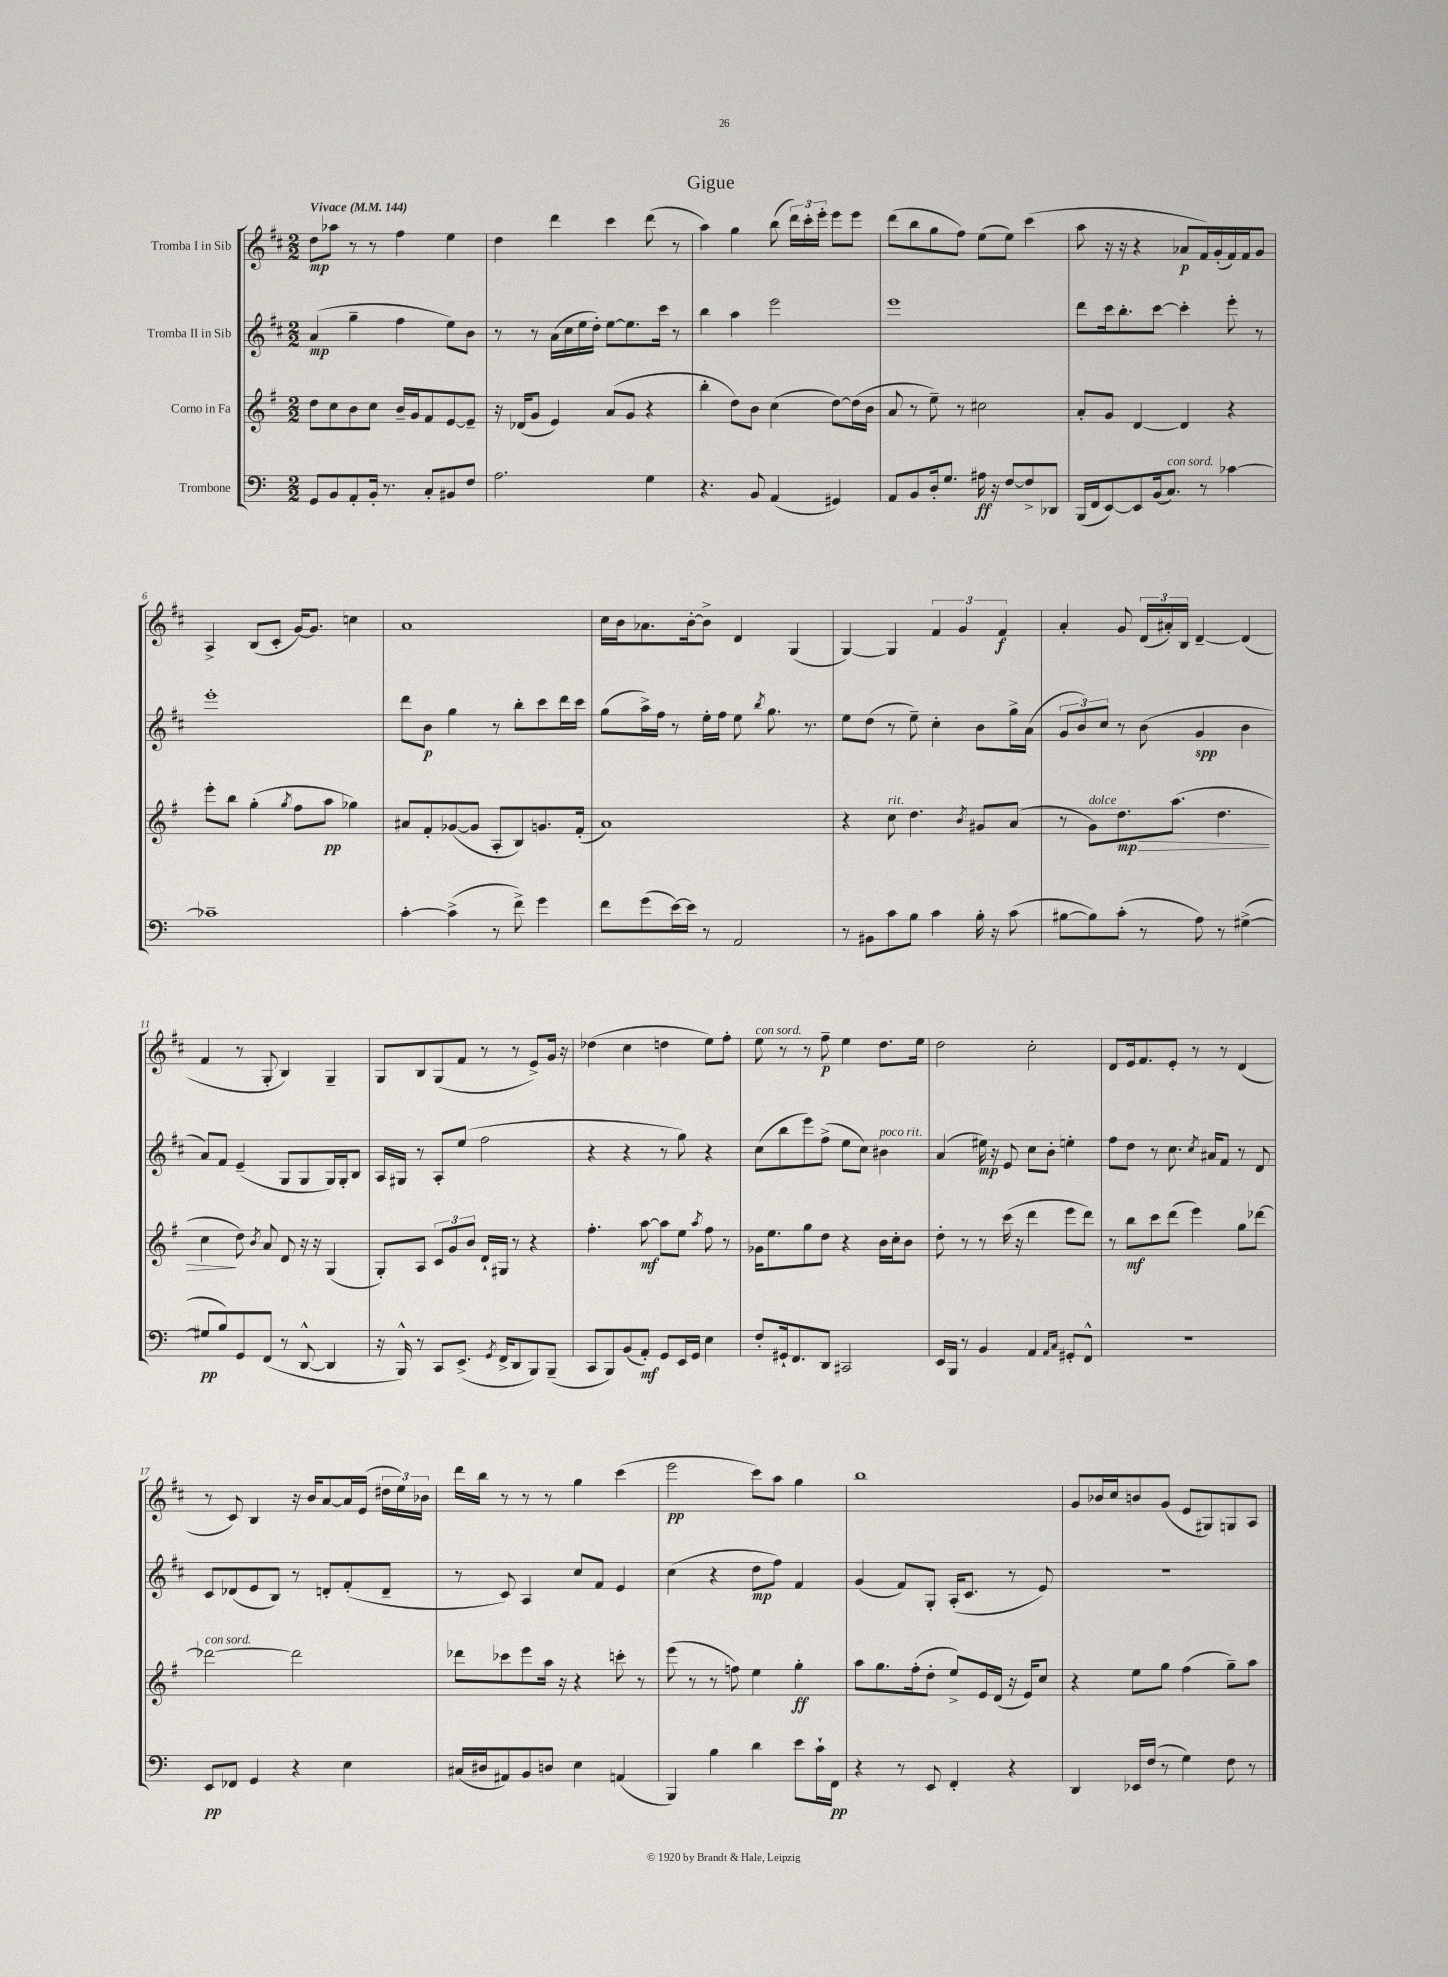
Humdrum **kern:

**kern	**dynam	**kern	**dynam	**kern	**dynam	**kern	**dynam
*part4	*part4	*part3	*part3	*part2	*part2	*part1	*part1
*staff4	*staff4	*staff3	*staff3	*staff2	*staff2	*staff1	*staff1
*I"Trombone	*	*I"Corno in Fa	*	*I"Tromba II in Sib	*	*I"Tromba I in Sib	*
*clefF4	*	*clefG2	*	*clefG2	*	*clefG2	*
*k[]	*	*k[f#]	*	*k[f#c#]	*	*k[f#c#]	*
*M2/2	*	*M2/2	*	*M2/2	*	*M2/2	*
*MM144	*	*MM144	*	*MM144	*	*MM144	*
=1	=1	=1	=1	=1	=1	=1	=1
!	!	!	!	!	!	!LO:TX:a:B:t=Vivace	!
8GG/L	.	8dd\L	.	(4a/	mp	8dd\L	mp
8BB/	.	8cc\	.	.	.	8aa-X\J	.
8AA'/	.	8b\	.	4gg~\	.	8r	.
16BB'/Jk	.	8cc\J	.	.	.	8r	.
8.r	.	.	.	.	.	.	.
.	.	16b~/LL	.	4ff#\	.	4ff#\	.
.	.	16g/J	.	.	.	.	.
8C'/L	.	8f#/	.	.	.	.	.
8BB#X/	.	[8e/	.	8ee\L)	.	4ee\	.
8F/J	.	8e~/J]	.	8b\J	.	.	.
=2	=2	=2	=2	=2	=2	=2	=2
2.A\	.	16r	.	8r	.	4dd\	.
.	.	(16d-X/KL	.	.	.	.	.
.	.	8g/J	.	8r	.	.	.
.	.	4e/)	.	(16a\LL	.	4ddd\	.
.	.	.	.	16cc#\	.	.	.
.	.	.	.	16ee\	.	.	.
.	.	.	.	16dd'\JJ)	.	.	.
.	.	(8a/L	.	[8ee\L	.	4ccc#\	.
.	.	8g/J	.	8.ee\]	.	.	.
4G\	.	4r	.	.	.	(8ddd\	.
.	.	.	.	16ccc#\Jk	.	.	.
.	.	.	.	8r	.	8r	.
=3	=3	=3	=3	=3	=3	=3	=3
4.r	.	4bb'\	.	4bb\	.	4aa\)	.
.	.	8dd\L)	.	4aa\	.	4gg\	.
8BB/	.	8b\J	.	.	.	.	.
(4AA/	.	(4cc\	.	2eee\	.	(8bb\	.
.	.	.	.	.	.	24ddd\LL)	.
.	.	.	.	.	.	24ccc#'\	.
.	.	.	.	.	.	24eee'\JJ	.
4GG#X/)	.	[8dd\L)	.	.	.	8eee\L	.
.	.	(16dd\L]	.	.	.	8eee\J	.
.	.	16b\JJ	.	.	.	.	.
=4	=4	=4	=4	=4	=4	=4	=4
8AA/L	.	8a/	.	1eee	.	(8ddd\L	.
8BB/	.	8r	.	.	.	8bb\	.
16D'/k	.	8ee~\)	.	.	.	8gg\	.
8.G/J	.	.	.	.	.	.	.
.	.	8r	.	.	.	8ff#\J)	.
16A#X\	ff	2cc#X\	.	.	.	(8ee\L	.
16r	.	.	.	.	.	.	.
[8F/L	.	.	.	.	.	8ee\J)	.
8F^/]	.	.	.	.	.	(4ccc#\	.
8DD-X/J	.	.	.	.	.	.	.
=5	=5	=5	=5	=5	=5	=5	=5
(16BBB/LL	.	8a'/L	.	8ddd\L	.	8aa\	.
16FF/J	.	.	.	.	.	.	.
[8EE/)	.	8g/J	.	16ccc#\k	.	16r	.
.	.	.	.	8.bb'\	.	16r	.
8EE/]	.	[4d/	.	.	.	4r	.
(16BB/k	.	.	.	[8ccc#\J	.	.	.
!LO:TX:a:i:t=con sord.	!	!	!	!	!	!	!
8.C/J)	.	.	.	.	.	.	.
.	.	4d/]	.	4ccc#'\]	.	8a-X/L	p
8r	.	.	.	.	.	16f#/L)	.
.	.	.	.	.	.	(16g'/	.
[4c-X\	.	4r	.	8eee'\	.	16f#/)	.
.	.	.	.	.	.	16f#/J	.
.	.	.	.	8r	.	8g/J	.
!!LO:LB:g=z
=6	=6	=6	=6	=6	=6	=6	=6
1c-X~]	.	8eee'\L	.	1eee'	.	4A^/	.
.	.	8bb\J	.	.	.	.	.
.	.	(4gg'\	.	.	.	(8B/L	.
.	.	.	.	.	.	8c#'/J	.
.	.	8qgg/	.	.	.	.	.
.	.	8ff#\L	.	.	.	[16g/KL)	.
.	.	.	.	.	.	8.g/J]	.
.	.	8aa\J	pp	.	.	.	.
.	.	4gg-X\)	.	.	.	4ccn\	.
=7	=7	=7	=7	=7	=7	=7	=7
[4c'\	.	8a#X/L	.	8ddd\L	.	1a	.
.	.	8f#'/	.	8b\J	p	.	.
(4c^\]	.	([8g-X/	.	4gg\	.	.	.
.	.	8g-/J]	.	.	.	.	.
8r	.	8A'/L	.	8r	.	.	.
8f^\)	.	8B/)	.	8bb'\L	.	.	.
4g\	.	8.gn/	.	8ccc#\	.	.	.
.	.	.	.	16ddd\L	.	.	.
.	.	(16f#'/Jk	.	16ccc#\JJ	.	.	.
=8	=8	=8	=8	=8	=8	=8	=8
8f\L	.	1a)	.	(8gg\L	.	16cc#\LL	.
.	.	.	.	.	.	16b\J	.
(8g\	.	.	.	16aa^\L)	.	8.a-X\	.
.	.	.	.	16ff#\JJ	.	.	.
[16e\L)	.	.	.	8r	.	.	.
16e\JJ]	.	.	.	.	.	[16b'\k	.
8r	.	.	.	16ee'\LL	.	8b^\J]	.
.	.	.	.	16ff#\JJ	.	.	.
2AA/	.	.	.	8ee\	.	4d/	.
.	.	.	.	8qbb/	.	.	.
.	.	.	.	8.gg\	.	.	.
.	.	.	.	.	.	(4G/	.
.	.	.	.	8.r	.	.	.
=9	=9	=9	=9	=9	=9	=9	=9
8r	.	4r	.	8ee\L	.	[4G/)	.
8BB#X\L	.	.	.	(8dd\J	.	.	.
!	!	!LO:TX:a:i:t=rit.	!	!	!	!	!
8c\	.	8cc\	.	8r	.	4G/]	.
8B\J	.	4.dd\	.	8ee~\)	.	.	.
4c\	.	.	.	4cc#'\	.	6f#/	.
.	.	.	.	.	.	6g/	.
.	.	8qb/	.	.	.	.	.
16B'\	.	8g#X/L	.	8b\L	.	.	.
16r	.	.	.	.	.	.	.
.	.	.	.	.	.	6f#/	f
(8c\	.	(8a/J	.	16gg^\L	.	.	.
.	.	.	.	(16a\JJ	.	.	.
=10	=10	=10	=10	=10	=10	=10	=10
[8B#X\L	.	8r	.	12g/L	.	4a'/	.
.	.	.	.	12b/)	.	.	.
!	!	!LO:TX:a:i:t=dolce	!	!	!	!	!
8B#\])	.	8g\L)	.	.	.	.	.
.	.	.	.	12cc#/J	.	.	.
!	!	!	!LO:HP:b	!	!	!	!
(8c'\J	.	8.dd\	> mp	8r	.	8g/	.
8r	.	.	.	(8b\	.	(24d/LL	.
.	.	.	.	.	.	24a#X'/)	.
.	.	(8.aa\J	.	.	.	.	.
.	.	.	.	.	.	24B/JJ	.
8A\)	.	.	.	4g/	spp	[4d~/	.
8r	.	4.dd\	.	.	.	.	.
([4G#X^\	.	.	.	4b\	.	(4d/]	.
!!LO:LB:g=z
=11	=11	=11	=11	=11	=11	=11	=11
8G#X/L]	pp	4cc\	.	8a/L)	.	4f#/	.
8B/)	.	.	.	8f#/J	.	.	.
8GG/	.	8dd\)	]	(4e~/	.	8r	.
.	.	8qb/	.	.	.	.	.
(8FF/J	.	8a/	.	.	.	8G'/	.
8r	.	8d/	.	8G/L	.	4B/)	.
[8DD^^/	.	16r	.	8G/	.	.	.
.	.	16r	.	.	.	.	.
4DD/]	.	(4G/	.	16G/L)	.	4G~/	.
.	.	.	.	16G'/J	.	.	.
.	.	.	.	8B/J	.	.	.
=12	=12	=12	=12	=12	=12	=12	=12
16r	.	8G'/L)	.	16A/LL	.	8G/L	.
16BBB^^/)	.	.	.	16G#X/JJ	.	.	.
8r	.	8A/J	.	8r	.	8B/	.
8CC/L	.	12c/L	.	8A'/L	.	(8G/	.
.	.	12g/	.	.	.	.	.
(8.EE^/J	.	.	.	(8ee/J	.	8f#/J	.
.	.	12b/J	.	.	.	.	.
.	.	16d`/LL	.	2ff#\	.	8r	.
8qGG/	.	.	.	.	.	.	.
16FF^/KL	.	16G#X/JJ	.	.	.	.	.
8DD/	.	8r	.	.	.	8r	.
8BBB/)	.	4r	.	.	.	8e^/L)	.
(8BBB~/J	.	.	.	.	.	16g/Jk	.
.	.	.	.	.	.	16r	.
=13	=13	=13	=13	=13	=13	=13	=13
8CC/L	.	4.ff#'\	.	4r	.	(4dd-X\	.
8BBB/)	.	.	.	.	.	.	.
(8BB/	.	.	.	4r	.	4cc#\	.
8AA'/J)	mf	[8aa\	mf	.	.	.	.
8GG/L	.	8aa\L]	.	8r	.	4ddn\	.
16EE/L	.	8ee\J	.	8gg\)	.	.	.
16GG/JJ	.	.	.	.	.	.	.
.	.	8qaa/	.	.	.	.	.
4E\	.	8ff#\	.	4r	.	8ee\L)	.
.	.	8r	.	.	.	8ff#'\J	.
=14	=14	=14	=14	=14	=14	=14	=14
!	!	!	!	!	!	!LO:TX:a:i:t=con sord.	!
8F'/L	.	16g-X\KL	.	(8cc#\L	.	8ee\	.
.	.	8.ee\	.	.	.	.	.
16GG#X`/k	.	.	.	8bb\	.	8r	.
8.FF/	.	.	.	.	.	.	.
.	.	8gg\	.	8eee\)	.	8r	.
8DD/J	.	8dd\J	.	(8ff#^\J	.	8ff#~\	p
2CC#X/	.	4r	.	8ee\L	.	4ee\	.
.	.	.	.	8cc#\J)	.	.	.
!	!	!	!	!LO:TX:a:i:t=poco rit.	!	!	!
.	.	16b\LL	.	4b#X\	.	8.dd\L	.
.	.	16cc'\J	.	.	.	.	.
.	.	8b\J	.	.	.	.	.
.	.	.	.	.	.	16ee\Jk	.
=15	=15	=15	=15	=15	=15	=15	=15
16EE/LL	.	8dd'\	.	(4a/	.	2dd\	.
16BBB/JJ	.	.	.	.	.	.	.
8r	.	8r	.	.	.	.	.
4BB/	.	8r	.	16ee#X\)	mp	.	.
.	.	.	.	16r	.	.	.
.	.	(16ccc\	.	8e/	.	.	.
.	.	16r	.	.	.	.	.
4AA/	.	4ddd\	.	8cc#\L	.	2cc#'\	.
.	.	.	.	8b'\J	.	.	.
16qqAA/LL	.	.	.	.	.	.	.
16qqC/JJ	.	.	.	.	.	.	.
8GG#X'/L	.	8eee\L	.	4een'\	.	.	.
8FF^^/J	.	8ddd\J)	.	.	.	.	.
=16	=16	=16	=16	=16	=16	=16	=16
1r	.	8r	.	8ff#\L	.	8d/L	.
.	.	8bb\L	mf	8dd\J	.	16e/k	.
.	.	.	.	.	.	8.f#/	.
.	.	8ccc\	.	8r	.	.	.
.	.	(8ddd\J	.	8.cc#\	.	8e'/J	.
.	.	4eee\)	.	.	.	8r	.
.	.	.	.	8qcc#/	.	.	.
.	.	.	.	16a#X/KL	.	.	.
.	.	.	.	8f#/J	.	8r	.
.	.	8gg\L	.	8r	.	(4d/	.
.	.	[8ddd-X\J	.	8d/	.	.	.
!!LO:LB:g=z
=17	=17	=17	=17	=17	=17	=17	=17
!	!	!LO:TX:a:i:t=con sord.	!	!	!	!	!
8EE/L	pp	2ddd-X\_	.	8c#/L	.	8r	.
8FF-X/J	.	.	.	(8d-X/	.	8c#/)	.
4GG/	.	.	.	8e/	.	4B/	.
.	.	.	.	8B/J)	.	.	.
4r	.	2ddd-\]	.	8r	.	16r	.
.	.	.	.	.	.	16b/KL	.
.	.	.	.	8dn'/L	.	[8a/	.
4E\	.	.	.	(8f#'/	.	16a/L]	.
.	.	.	.	.	.	(16e/JJ	.
.	.	.	.	8d~/J	.	24dd#X\LL	.
.	.	.	.	.	.	24ee\)	.
.	.	.	.	.	.	24b-X\JJ	.
=18	=18	=18	=18	=18	=18	=18	=18
(16C#X/LL	.	8ddd-X\L	.	8r	.	16ddd\LL	.
16D#X/J	.	.	.	.	.	16bb\JJ	.
8AA#X/)	.	8ccc-X\	.	8c#/)	.	8r	.
8BB/	.	8eee\	.	4A/	.	8r	.
8Dn/J	.	16aa\Jk	.	.	.	8r	.
.	.	16r	.	.	.	.	.
4E\	.	4r	.	8cc#/L	.	4gg\	.
.	.	.	.	8f#/J	.	.	.
(4AAn/	.	8cccn'\	.	4e/	.	(4ccc#\	.
.	.	8r	.	.	.	.	.
=19	=19	=19	=19	=19	=19	=19	=19
4BBB/)	.	(8eee\	.	(4cc#\	.	2eee\	pp
.	.	8r	.	.	.	.	.
4B\	.	8r	.	4r	.	.	.
.	.	8ffn\)	.	.	.	.	.
4d\	.	4ee\	.	8dd\L	mp	8ccc#\L)	.
.	.	.	.	8ff#\J)	.	8aa\J	.
8e\L	.	4gg'\	ff	4f#/	.	4gg\	.
16c`\L	.	.	.	.	.	.	.
16FF\JJ	pp	.	.	.	.	.	.
=20	=20	=20	=20	=20	=20	=20	=20
4r	.	8aa\L	.	(4g/	.	1bb	.
.	.	8.gg\	.	.	.	.	.
8r	.	.	.	8f#/L)	.	.	.
.	.	(16ff#'\k	.	.	.	.	.
8EE/	.	8dd'\J	.	8G'/J	.	.	.
4FF'/	.	8ee^/L)	.	(16A'/KL	.	.	.
.	.	.	.	8.c#/J	.	.	.
.	.	16e/L	.	.	.	.	.
.	.	(16d/JJ	.	.	.	.	.
4r	.	16r	.	8r	.	.	.
.	.	16e/KL)	.	.	.	.	.
.	.	8cc/J	.	8e/)	.	.	.
=21	=21	=21	=21	=21	=21	=21	=21
4DD/	.	4r	.	1r	.	8g/L	.
.	.	.	.	.	.	16b-X/L	.
.	.	.	.	.	.	16cc#/J	.
16EE-X/LL	.	8ee\L	.	.	.	8bn/	.
(16F/JJ	.	.	.	.	.	.	.
8r	.	8gg\J	.	.	.	(8g/J	.
4G\)	.	(4ff#\	.	.	.	8e/L	.
.	.	.	.	.	.	8G#X/)	.
8F\	.	8gg~\L)	.	.	.	8Gn/	.
8r	.	8aa\J	.	.	.	8A/J	.
==	==	==	==	==	==	==	==
*-	*-	*-	*-	*-	*-	*-	*-
